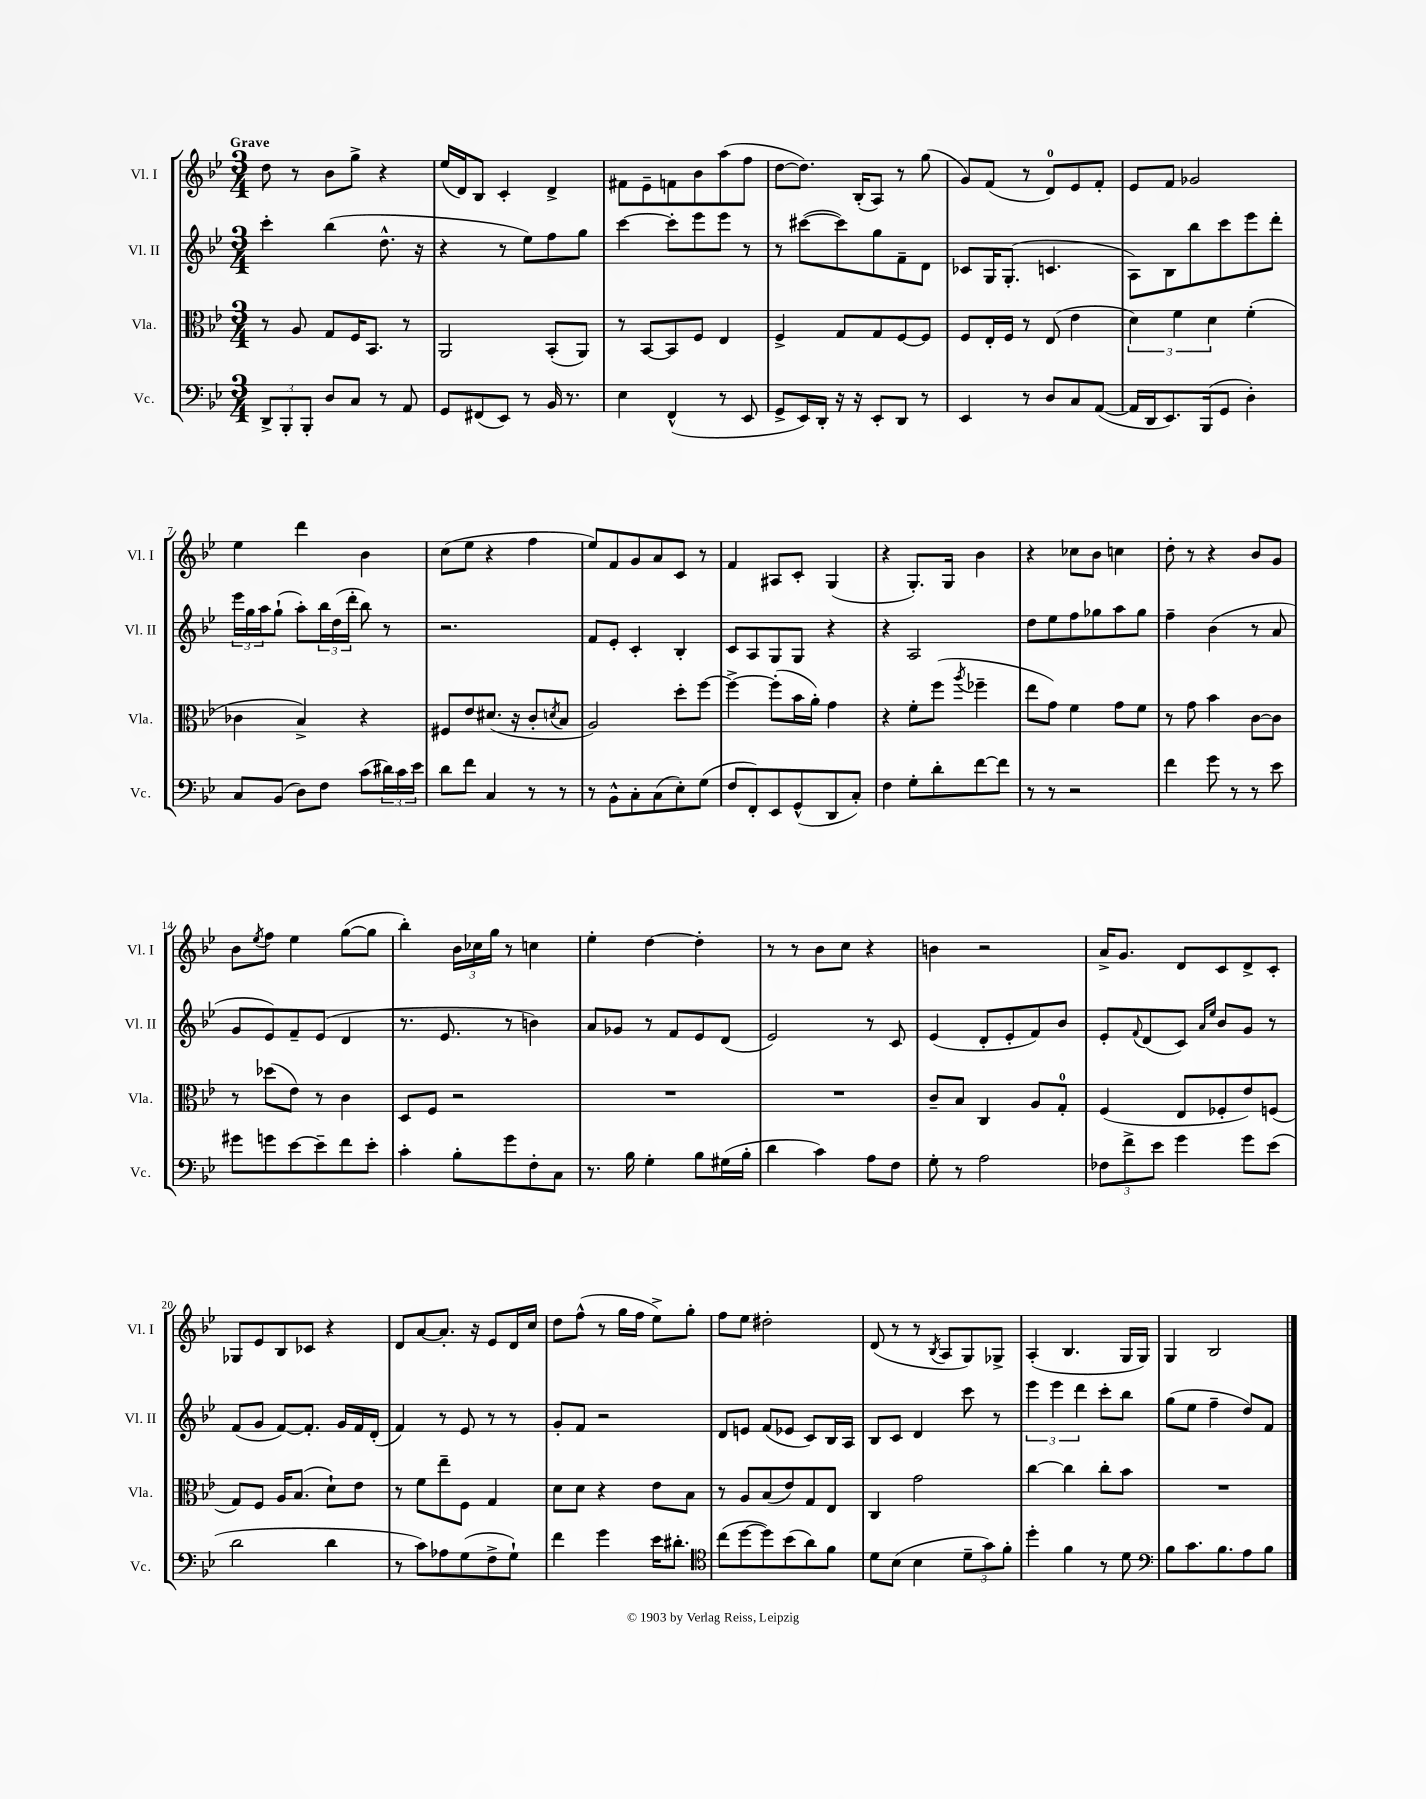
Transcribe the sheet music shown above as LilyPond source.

<<
\new StaffGroup <<
\new Staff = "s0" \with { instrumentName = "Vl. I" shortInstrumentName = "Vl. I" } {
    \clef treble \key bes \major \numericTimeSignature \time 3/4 \tempo "Grave"
    d''8 r8 bes'8 g''8-> r4 |
    ees''16( d'16) bes8 c'4-. d'4-> |
    fis'8 ees'8-- f'8 bes'8 a''8( f''8 |
    d''8~ d''8.) bes16-.( a8) r8 g''8( |
    g'8) f'8( r8 d'8-0) ees'8 f'8-. |
    ees'8 f'8 ges'2 |
    ees''4 d'''4 bes'4 |
    c''8( ees''8 r4 f''4 |
    ees''8) f'8 g'8 a'8 c'8 r8 |
    f'4 ais8 c'8-. g4( |
    r4 g8.-.) g16 bes'4 |
    r4 ces''8 bes'8 c''4 |
    d''8-. r8 r4 bes'8 g'8 |
    bes'8 \acciaccatura { ees''8 } f''8 ees''4 g''8~( g''8 |
    bes''4-.) \tuplet 3/2 { bes'16 ces''16 g''16 } r8 c''4 |
    ees''4-. d''4~ d''4-. |
    r8 r8 bes'8 c''8 r4 |
    b'4 r2 |
    a'16-> g'8. d'8 c'8 d'8-> c'8-. |
    ges8 ees'8 bes8 ces'8 r4 |
    d'8 a'8~ a'8.-. r16 ees'8 d'16 c''16 |
    d''8 f''8-^( r8 g''16 f''16 ees''8->) g''8-. |
    f''8 ees''8 dis''2-. |
    d'8( r8 r8 \acciaccatura { bes8 } a8 g8) ges8-> |
    a4-.( bes4. g16 g16) |
    g4 bes2 \bar "|." |
}
\new Staff = "s1" \with { instrumentName = "Vl. II" shortInstrumentName = "Vl. II" } {
    \clef treble \key bes \major \numericTimeSignature \time 3/4
    c'''4-. bes''4( d''8.-^ r16 |
    r4 r8 ees''8) f''8 g''8 |
    c'''4~ c'''8-. ees'''8 ees'''8 r8 |
    r8 cis'''8~( cis'''8) g''8 f'8-- d'8 |
    ces'8 g16 g8.-.( c'4. |
    a8) bes8 bes''8 c'''8 ees'''8 d'''8-. |
    \tuplet 3/2 { ees'''16 g''16 a''16 } g''8-!( a''8-.) \tuplet 3/2 { bes''16 d''16( d'''16-. } bes''8) r8 |
    r2. |
    f'8 ees'8-. c'4-. bes4-. |
    c'8 a8 g8 g8 r4 |
    r4 a2 |
    d''8 ees''8 f''8 ges''8 a''8 ges''8 |
    f''4-- bes'4( r8 a'8 |
    g'8 ees'8) f'8-- ees'8( d'4 |
    r8. ees'8. r8 b'4) |
    a'8 ges'8 r8 f'8 ees'8 d'8( |
    ees'2) r8 c'8 |
    ees'4( d'8-. ees'8-. f'8) bes'8 |
    ees'8-. \appoggiatura { f'8 } d'8( c'8) \grace { a'16 ees''16 } bes'8 g'8 r8 |
    f'8( g'8 f'8~) f'8.-. g'16 f'16 d'16-.( |
    f'4) r8 ees'8 r8 r8 |
    g'8-. f'8 r2 |
    d'8 e'8 f'8( ees'8 c'8) bes16 a16 |
    bes8 c'8 d'4 c'''8 r8 |
    \tuplet 3/2 { ees'''4 ees'''4 d'''4 } c'''8-. bes''8 |
    g''8( ees''8 f''4-- d''8) f'8 \bar "|." |
}
\new Staff = "s2" \with { instrumentName = "Vla." shortInstrumentName = "Vla." } {
    \clef alto \key bes \major \numericTimeSignature \time 3/4
    r8 a8 g8 f16 bes,8. r8 |
    a,2 bes,8-.( a,8) |
    r8 bes,8~ bes,8 f8 ees4 |
    f4-> g8 g8 f8~ f8 |
    f8 ees16-. f16 r8 ees8( ees'4 |
    \tuplet 3/2 { d'4) f'4 d'4 } f'4-.( |
    ces'4 bes4->) r4 |
    fis8 ees'8 dis'8.( r16 c'8-. \acciaccatura { d'8 } bes8 |
    a2) d''8-. f''8~ |
    f''4~-> f''8-.( bes'16 a'16-.) g'4 |
    r4 f'8-. f''8( \acciaccatura { a''8 } fes''4-- |
    ees''8 g'8) f'4 g'8 f'8 |
    r8 g'8 bes'4 c'8~ c'8 |
    r8 des''8( ees'8) r8 c'4 |
    d8 f8 r2 |
    R2. |
    R2. |
    c'8-- bes8 c4 a8 g8-0-. |
    f4( ees8 fes8-. ees'8) f8( |
    g8) f8 a16 bes8.( d'8-!) ees'8 |
    r8 f'8 ees''8-- f8 g4 |
    d'8 d'8 r4 ees'8 bes8 |
    r8 a8 bes8( ees'8) g8 ees8 |
    c4 g'2 |
    c''4~ c''4 c''8-. bes'8 |
    R2. \bar "|." |
}
\new Staff = "s3" \with { instrumentName = "Vc." shortInstrumentName = "Vc." } {
    \clef bass \key bes \major \numericTimeSignature \time 3/4
    \tuplet 3/2 { d,8-> bes,,8-. bes,,8-. } d8 c8 r8 a,8 |
    g,8 fis,8( ees,8) r8 bes,16 r8. |
    ees4 f,4-^( r8 ees,8 |
    g,8-> ees,16) d,16-. r16 r16 ees,8-. d,8 r8 |
    ees,4 r8 d8 c8 a,8~( |
    a,16 d,16 ees,8.) bes,,16( g,8 d4-.) |
    c8 bes,8( d8) f8 c'8( \tuplet 3/2 { dis'16) c'16 ees'16 } |
    d'8 f'8 c4 r8 r8 |
    r8 bes,8-^ c8-. c8( ees8-.) g8( |
    f8 f,8-.) ees,8 g,8-^( d,8 c8-.) |
    f4 g8-. d'8-. f'8~ f'8 |
    r8 r8 r2 |
    f'4 g'8 r8 r8 ees'8 |
    gis'8 g'8 ees'8~ ees'8-- f'8 ees'8-. |
    c'4-. bes8-. g'8 f8-. c8 |
    r8. bes16 g4-. bes8 gis16( bes16-. |
    d'4 c'4) a8 f8 |
    g8-. r8 a2 |
    \tuplet 3/2 { fes8 f'8-> ees'8 } g'4 g'8 ees'8( |
    d'2 d'4 |
    r8 c'8) aes8 g8( f8-> g8-!) |
    f'4 g'4 ees'16 dis'8.-. |
    \clef tenor c''8( d''8~ d''8) bes'8( a'8) f'8 |
    d'8 bes8( bes4 \tuplet 3/2 { d'8-- g'8) f'8-. } |
    d''4-. f'4 r8 d'8 |
    \clef bass bes8 c'8. bes8. a8 bes8 \bar "|." |
}
>>
>>
